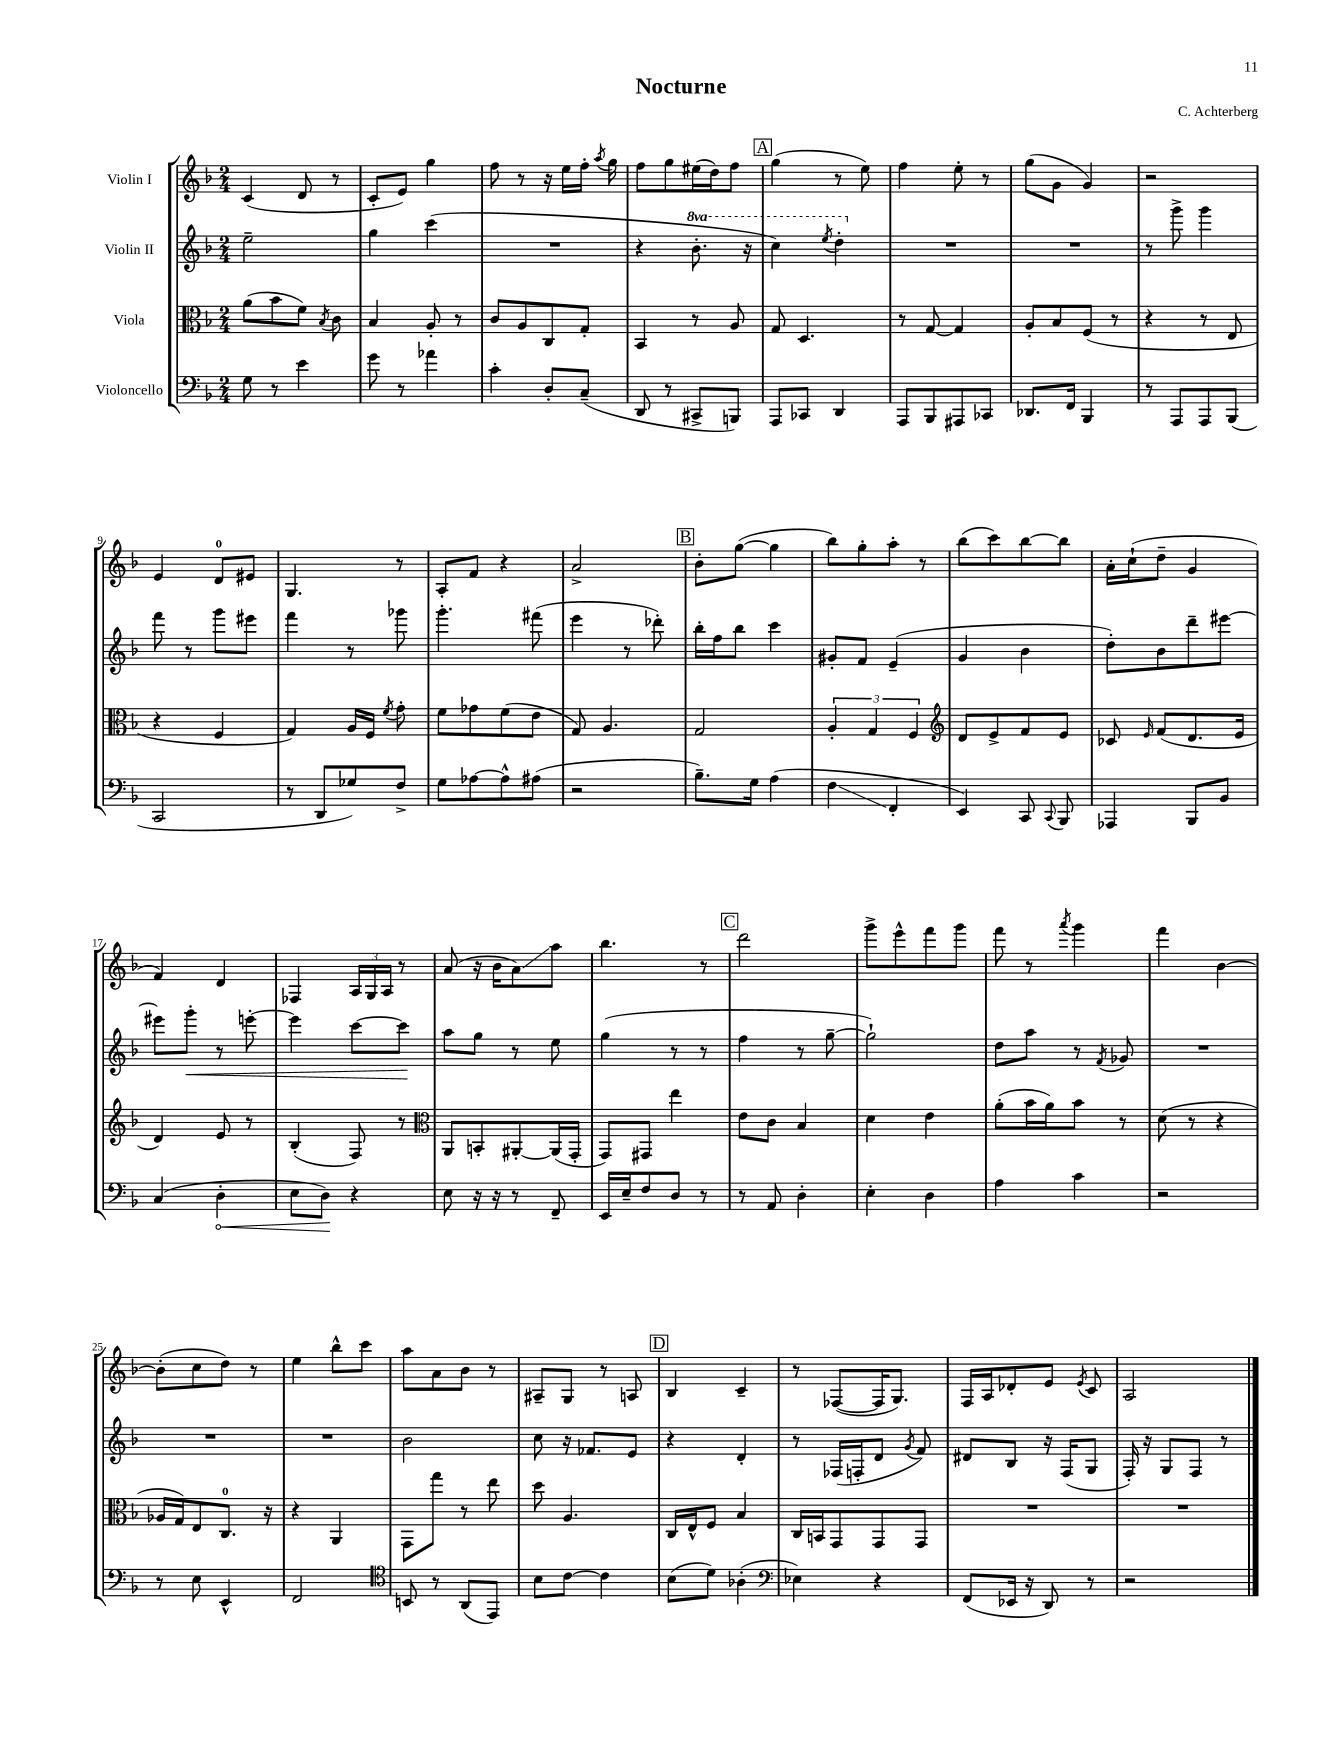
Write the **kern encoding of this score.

**kern	**kern	**kern	**kern
*staff4	*staff3	*staff2	*staff1
*clefF4	*clefC3	*clefG2	*clefG2
*k[b-]	*k[b-]	*k[b-]	*k[b-]
*M2/4	*M2/4	*M2/4	*M2/4
8G\	(8a\L	2ee~\	(4c/
8r	8b-\	.	.
4e\	8f\J)	.	8d/
.	8qB-/	.	.
.	8c\	.	8r
=	=	=	=
8g\	4B-/	4gg\	8c'/L
8r	.	.	8e/J)
4a-\	8A'/	(4ccc\	4gg\
.	8r	.	.
=	=	=	=
4c'\	8c/L	2r	8ff\
.	8A/	.	8r
8D'/L	8C/	.	16r
.	.	.	16ee\LL
(8C~/J	8G'/J	.	16ff'\JJ
.	.	.	8qaa/
.	.	.	16gg\
=	=	=	=
8DD/	4BB-/	4r	8ff\L
8r	.	.	8gg\
8CC#^/L	8r	8.bb-'\	(16ee#\L
.	.	.	16dd\J)
8BBB/J)	8A/	.	8ff\J
.	.	16r	.
=	=	=	=
8AAA/L	8G/	4ccc\)	(4gg\
8CC-/J	4.D/	.	.
.	.	8qeee/	.
4DD/	.	4ddd'\	8r
.	.	.	8ee\)
=	=	=	=
8AAA/L	8r	2r	4ff\
8BBB-/	[8G/	.	.
8AAA#/	4G/]	.	8ee'\
8CC-/J	.	.	8r
=	=	=	=
8.DD-/L	8A'/L	2r	(8gg\L
.	8B-/	.	8g\J
16FF/Jk	.	.	.
4BBB-/	(8F/J	.	4g/)
.	8r	.	.
=	=	=	=
8r	4r	8r	2r
8AAA/L	.	8ggg^\	.
8AAA/	8r	4ggg\	.
(8BBB-/J	8E/	.	.
=	=	=	=
2CC/	4r	8fff\	4e/
.	.	8r	.
.	4F/	8ggg\L	8d/L
.	.	8eee#\J	8e#/J
=	=	=	=
8r	4G/)	4fff\	4.G/
8DD/L	.	.	.
8G-/)	16A/LL	8r	.
.	16F/JJ	.	.
.	8qf/	.	.
8F^/J	8g'\	8ggg-\	8r
=	=	=	=
8G\L	8f\L	4.ggg'\	8A'/L
[8A-\	8g-\	.	8f/J
8A-^^\]	(8f\	.	4r
(8A#\J	8e\J	(8fff#\	.
=	=	=	=
2r	8G/)	4eee\	2a^/
.	4.A/	.	.
.	.	8r	.
.	.	8ddd-'\)	.
=	=	=	=
8.B-~\L)	2G/	16bb-'\LL	8b-'\L
.	.	16ff\J	.
.	.	8bb-\J	([8gg\J
16G\Jk	.	.	.
(4A\	.	4ccc\	4gg\]
=	=	=	=
4F\	6A'/	8g#'/L	8bb-\L)
.	.	8f/J	8gg'\
.	6G/	.	.
4FF'/	.	(4e~/	8aa'\J
.	6F/	.	.
.	.	.	8r
=	=	=	=
*	*clefG2	*	*
4EE/)	8d/L	4g/	(8bb-\L
.	8e^/	.	8ccc\)
8CC/	8f/	4b-\	[8bb-\
8qqCC/	.	.	.
8BBB-/	8e/J	.	8bb-\]J
=	=	=	=
4AAA-/	8c-/	8dd'\L)	16a'\LL
.	.	.	(16cc`\J
.	16qqe/	.	.
.	(8f/L	8b-\	8dd~\J
8BBB-/L	8.d/	8ddd~\	4g/
8BB-/J	.	[8eee#\J	.
.	16e/Jk	.	.
=	=	=	=
(4C/	4d/)	8eee#\]L	4f/)
.	.	8ggg'\J	.
4D'\	8e/	8r	4d/
.	8r	[8eee'\	.
=	=	=	=
8E\L	(4B-'/	4eee\]	4F-/
8D\J)	.	.	.
4r	8F/)	[8ccc\L	24A/LL
.	.	.	24G/
.	.	.	24A/JJ
.	8r	8ccc\]J	8r
=	=	=	=
*	*clefC3	*	*
8E\	8AA/L	8aa\L	(8a/
16r	8BB'/	8gg\J	16r
16r	.	.	16b-\LK
8r	[8AA#'/	8r	8a\)
8FF~/	(16AA#/]L	8ee\	8aa\J
.	16GG'/JJ	.	.
=	=	=	=
16EE/LL	8GG/L)	(4gg\	4.bb-\
16E~/J	.	.	.
8F/	8GG#/J	.	.
8D/J	4ee\	8r	.
8r	.	8r	8r
=	=	=	=
8r	8e\L	4ff\	2ddd\
8AA/	8c\J	.	.
4D'\	4B-/	8r	.
.	.	[8gg~\	.
=	=	=	=
4E'\	4d\	2gg`\])	8ggg^\L
.	.	.	8eee^^\
4D\	4e\	.	8fff\
.	.	.	8ggg\J
=	=	=	=
4A\	(8a'\L	8dd\L	8fff\
.	16b-\L	8aa\J	8r
.	16a\J)	.	.
.	.	.	8qaaa/
4c\	8b-\J	8r	4ggg\
.	.	8qf/	.
.	8r	8g-/	.
=	=	=	=
2r	(8d\	2r	4fff\
.	8r	.	.
.	4r	.	[4b-\
=	=	=	=
8r	16A-/LL	2r	(8b-'\]L
.	16G/J)	.	.
8E\	8E/	.	8cc\
4EE^^/	8.C/J	.	8dd\J)
.	.	.	8r
.	16r	.	.
=	=	=	=
2FF/	4r	2r	4ee\
.	4AA/	.	8bb-^^\L
.	.	.	8ccc\J
=	=	=	=
*clefC4	*	*	*
8BB/	8GG\L	2b-\	8aa\L
8r	8gg\J	.	8a\
(8AA/L	8r	.	8b-\J
8EE/J)	8ee\	.	8r
=	=	=	=
8B-\L	8dd\	8cc\	8A#~/L
[8c\J	4.A/	16r	8G/J
.	.	8.f-/L	.
4c\]	.	.	8r
.	.	8e/J	8A/
=	=	=	=
(8B-\L	16C/LL	4r	4B-/
.	16E^^/J	.	.
8d\J)	8F/J	.	.
(4A-'\	4B-/	4d'/	4c~/
=	=	=	=
*clefF4	*	*	*
4E-\)	16C/LL	8r	8r
.	16BB/J	.	.
.	8GG/	(16F-/LL	([8F-/L
.	.	16F'/J	.
4r	8GG/	8d/J	16F-/]K
.	.	.	8.G/J)
.	.	8qg/	.
.	8GG/J	8f/)	.
=	=	=	=
(8FF/L	2r	8d#/L	16F/LL
.	.	.	16A/J
16EE-/Jk	.	8B-/J	8d-'/
16r	.	.	.
8DD/)	.	16r	8e/J
.	.	(16F/LK	.
.	.	.	8qe/
8r	.	8G/J	8c/
=	=	=	=
2r	2r	16F'/)	2A/
.	.	16r	.
.	.	8G/L	.
.	.	8F/J	.
.	.	8r	.
==	==	==	==
*-	*-	*-	*-
